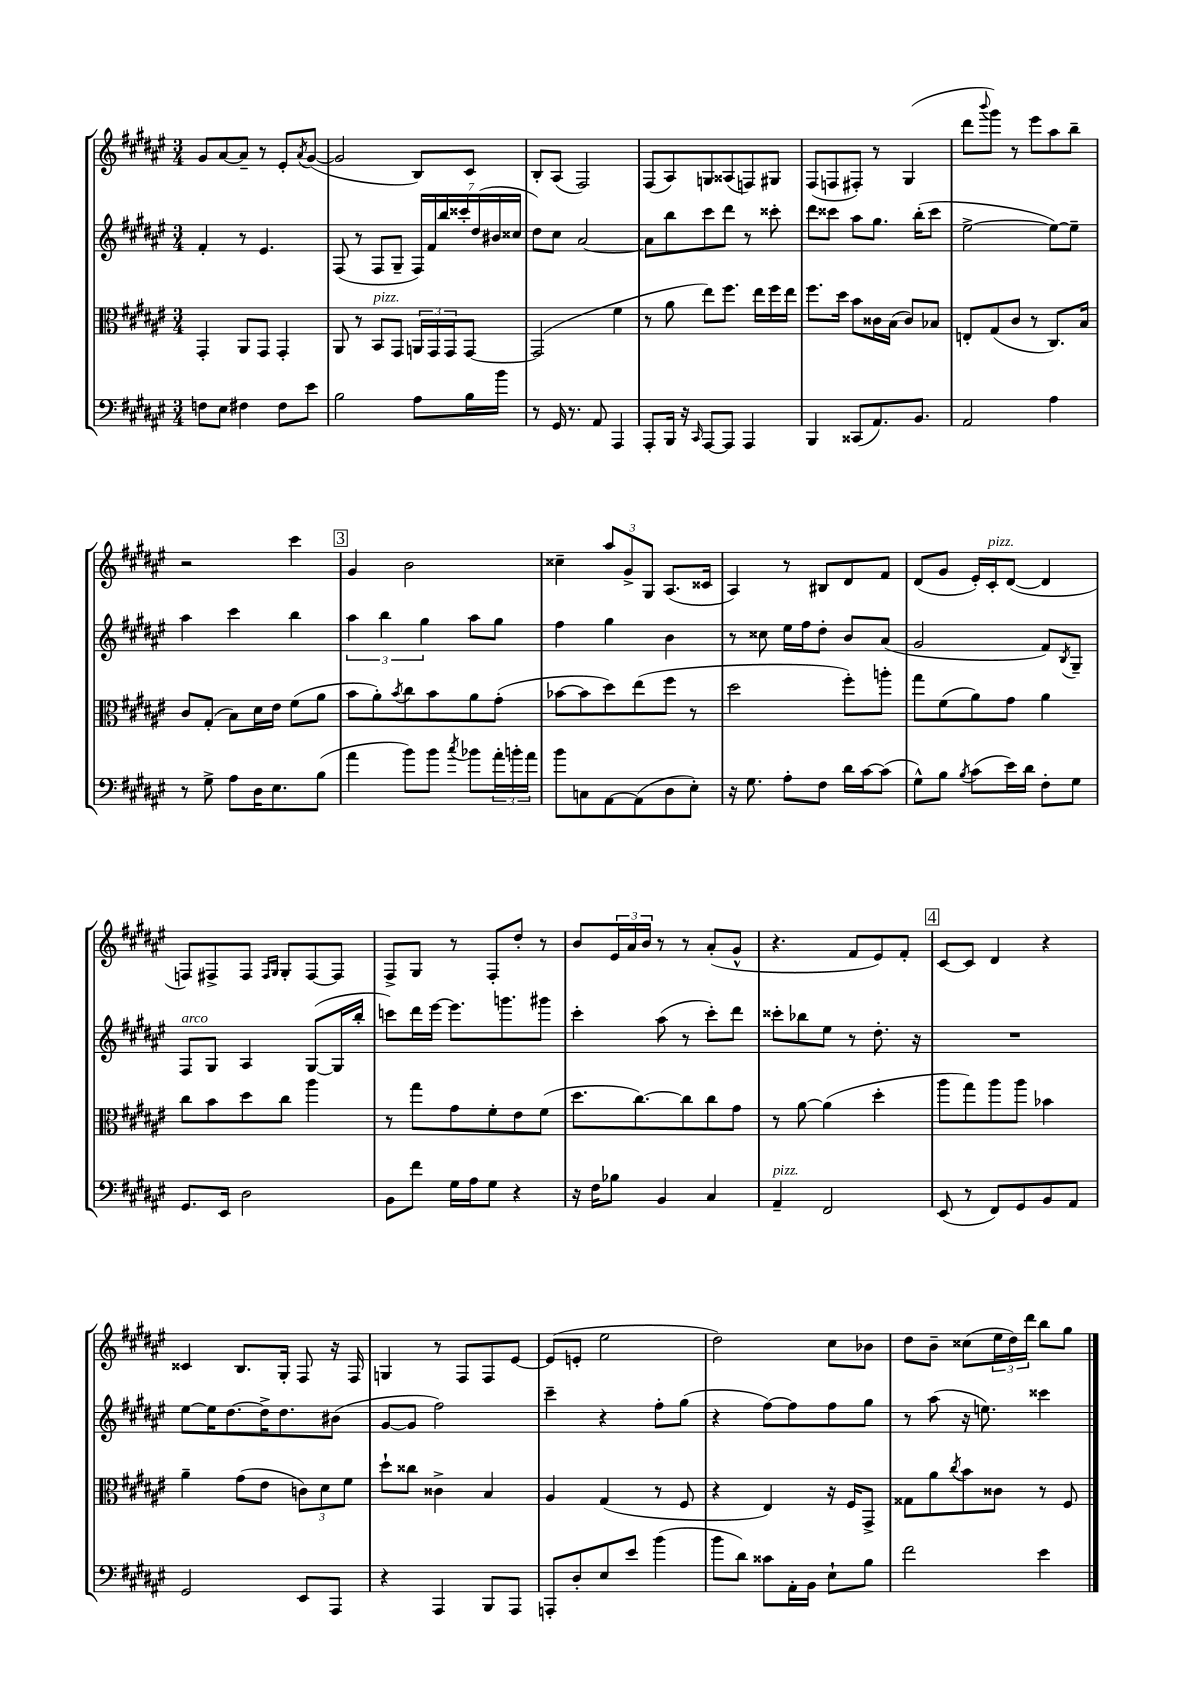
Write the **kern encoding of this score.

**kern	**kern	**kern	**kern
*staff4	*staff3	*staff2	*staff1
*clefF4	*clefC3	*clefG2	*clefG2
*k[f#c#g#d#a#e#]	*k[f#c#g#d#a#e#]	*k[f#c#g#d#a#e#]	*k[f#c#g#d#a#e#]
*M3/4	*M3/4	*M3/4	*M3/4
8F\L	4GG#'/	4f#'/	8g#/L
8E#\J	.	.	[8a#/
4F#\	8AA#/L	8r	8a#~/]J
.	8GG#/J	4.e#/	8r
8F#\L	4GG#'/	.	8e#'/L
.	.	.	8qa#/
8e#\J	.	.	([8g#/J
=	=	=	=
2B\	8AA#/	(8F#/	2g#/]
.	8r	8r	.
.	8BB/L	8F#/L	.
.	8GG#/J	8G#~/J	.
8A#\L	24AA/LL	28F#/LL)	8B/L)
.	.	28f#/	.
.	24GG#/	.	.
.	.	28bb/	.
.	24GG#/J	.	.
.	.	28ccc##'/	.
16B\L	[8GG#/J	.	8c#/J
.	.	(28dd#/	.
.	.	28b#/	.
16b\JJ	.	.	.
.	.	28cc##/JJ	.
=	=	=	=
8r	(2GG#/]	8dd#\L)	8B'/L
16GG#/	.	8cc#\J	(8A#/J
8.r	.	.	.
.	.	[2a#/	2F#/)
8AA#/	.	.	.
4AAA#/	4f#\	.	.
=	=	=	=
8AAA#'/L	8r	8a#\]L	(8F#/L
16BBB/Jk	8a#\	8bb\	8A#/)
16r	.	.	.
16qqCC#/	.	.	.
[8AAA#/L	8ee#\L)	8ccc#\	8G/
8AAA#/]J	8.ff#\J	8ddd#\J	(8A##/
4AAA#/	.	8r	8F/)
.	16ee#\LL	.	.
.	16ff#\	8ccc##'\	8G#/J
.	16ee#\JJ	.	.
=	=	=	=
4BBB/	8.ff#\L	8ddd#\L	(8F#/L
.	.	8ccc##\J	8F/
.	16dd#\Jk	.	.
(8CC##/L	8b\L	8aa#\L	8F#'/J)
8.AA#/)	16c##\L	8.gg#\J	8r
.	(16B\JJ	.	.
.	8c##/L)	.	(4G#/
8.BB/J	.	(16bb'\LK	.
.	8B-/J	8ccc##\J	.
=	=	=	=
2AA#/	8E'/L	[2ee#^\	8ddd#\L
.	.	.	8qqbbb/
.	(8G#/	.	8ggg#\J)
.	8c#/J	.	8r
.	8r	.	8eee#\L
4A#\	8.C#/L)	8ee#\_L)	8aa#\
.	.	8ee#~\]J	8bb~\J
.	16B/Jk	.	.
=	=	=	=
8r	8c#/L	4aa#\	2r
8G#^\	(8G#'/J	.	.
8A#\L	8B\L)	4ccc#\	.
16D#\K	16d#\L	.	.
8.E#\	16e#\JJ	.	.
.	(8f#\L	4bb\	4ccc#\
(8B\J	8a#\J	.	.
=	=	=	=
4a#\	8b\L	6aa#\	4g#/
.	8a#'\)	.	.
.	.	6bb\	.
.	8qb/	.	.
8b\L)	8cc#\	.	2b\
.	.	6gg#\	.
8b\J	8b\	.	.
8qcc#/	.	.	.
8b-\L	8a#\	8aa#\L	.
24a#'\L	(8g#'\J	8gg#\J	.
24b'\	.	.	.
24a#\JJ	.	.	.
=	=	=	=
8b\L	[8b-\L	4ff#\	4cc##~\
8C\	8b-\]	.	.
[8AA#\	8dd#\)	4gg#\	12aa#/L
.	.	.	12g#^/
(8AA#\]	(8ee#\	.	.
.	.	.	12G#/J
8D#\	8ff#\J	4b\	(8.A#/L
8E#'\J)	8r	.	.
.	.	.	16c##/Jk
=	=	=	=
16r	2dd#\	8r	4A#/)
8.G#\	.	.	.
.	.	8cc##\	.
8A#'\L	.	16ee#\LL	8r
.	.	16ff#\J	.
8F#\J	.	8dd#'\J	8B#/L
16d#\LL	8ff#'\L)	8b/L	8d#/
[16c#\J	.	.	.
(8c#\]J	8aa'\J	(8a#/J	8f#/J
=	=	=	=
8G#^^\L)	8gg#\L	2g#/	(8d#/L
8B\J	(8f#\	.	8g#/J
8qB/	.	.	.
(8c#\L	8a#\)	.	16e#'/LL)
.	.	.	16c#'/J
16e#\L)	8g#\J	.	([8d#/J
16d#\JJ	.	.	.
8F#'\L	4a#\	8f#/L)	4d#/]
.	.	8qB/	.
8G#\J	.	8G#~/J	.
=	=	=	=
8.GG#/L	8cc#\L	8F#/L	8F/L)
.	8b\	8G#/J	8F#^/
16EE#/Jk	.	.	.
2D#\	8dd#\	4A#/	8F#/J
.	.	.	16qqF#/LL
.	.	.	16qqG#/JJ
.	8cc#\J	.	8G#'/L
.	4aa#\	([8G#/L	[8F#/
.	.	16G#/]L	8F#/]J
.	.	16bb'/JJ	.
=	=	=	=
8BB\L	8r	8ccc\L)	8F#^/L
8f#\J	8gg#\L	16ddd#\L	8G#/J
.	.	[16eee#\JJ	.
16G#\LL	8g#\	8.eee#\]L	8r
16A#\J	.	.	.
8G#\J	8f#'\	.	8F#'/L
.	.	8.ggg\	.
4r	8e#\	.	8dd#'/J
.	(8f#\J	8ggg#\J	8r
=	=	=	=
16r	8.dd#\L	4ccc#'\	8b/L
16F#\LK	.	.	.
8B-\J	.	.	24e#/L
.	.	.	24a#/
.	[8.cc#\)	.	.
.	.	.	24b/JJ
4BB/	.	(8aa#\	8r
.	8cc#\]	8r	8r
4C#/	8cc#\	8ccc#'\L)	(8a#'/L
.	8g#\J	8ddd#\J	8g#^^/J
=	=	=	=
4AA#~/	8r	8ccc##'\L	4.r
.	[8a#\	8bb-\	.
2FF#/	(4a#\]	8ee#\J	.
.	.	8r	8f#/L
.	4dd#'\	8.dd#'\	8e#/)
.	.	.	8f#'/J
.	.	16r	.
=	=	=	=
(8EE#/	8aa#\L	2.r	[8c#/L
8r	8gg#\)	.	8c#/]J
8FF#/L)	8aa#\	.	4d#/
8GG#/	8aa#\J	.	.
8BB/	4b-\	.	4r
8AA#/J	.	.	.
=	=	=	=
2GG#/	4a#~\	[8ee#\L	4c##/
.	.	16ee#\]K	.
.	.	[8.dd#\	.
.	(8g#\L	.	8.B/L
.	8e#\J	16dd#^\]K	.
.	.	8.dd#\	16G#'/Jk
8EE#/L	12c\L)	.	8F#/
.	12d#\	.	.
8AAA#/J	.	(8b#\J	16r
.	12f#\J	.	.
.	.	.	16F#/
=	=	=	=
4r	8dd#`\L	[8g#/L	4G/
.	8cc##\J	8g#/]J	.
4AAA#/	4c##^\	2ff#\)	8r
.	.	.	8F#/L
8BBB/L	4B/	.	8F#/
8AAA#/J	.	.	[8e#/J
=	=	=	=
8AAA'/L	4A#/	4ccc#~\	(8e#/]L
8D#'/	.	.	8e'/J
8E#/	(4G#/	4r	2ee#\
8e#/J	.	.	.
(4b\	8r	8ff#'\L	.
.	8F#/	(8gg#\J	.
=	=	=	=
8b\L	4r	4r	2dd#\)
8d#\J)	.	.	.
8c##\L	4E#/)	[8ff#\L)	.
16AA#'\L	.	8ff#\]	.
16BB\JJ	.	.	.
8E#`\L	16r	8ff#\	8cc#\L
.	16F#/LK	.	.
8B\J	8GG#^/J	8gg#\J	8b-\J
=	=	=	=
2f#\	8G##\L	8r	8dd#\L
.	8a#\	(8aa#\	8b~\J
.	8qcc#/	.	.
.	8b\	16r	(8cc##\L
.	.	8.ee\)	.
.	8c##\J	.	24ee#\L
.	.	.	24dd#\)
.	.	.	24ddd#\JJ
4e#\	8r	4ccc##\	8bb\L
.	8F#/	.	8gg#\J
==	==	==	==
*-	*-	*-	*-
